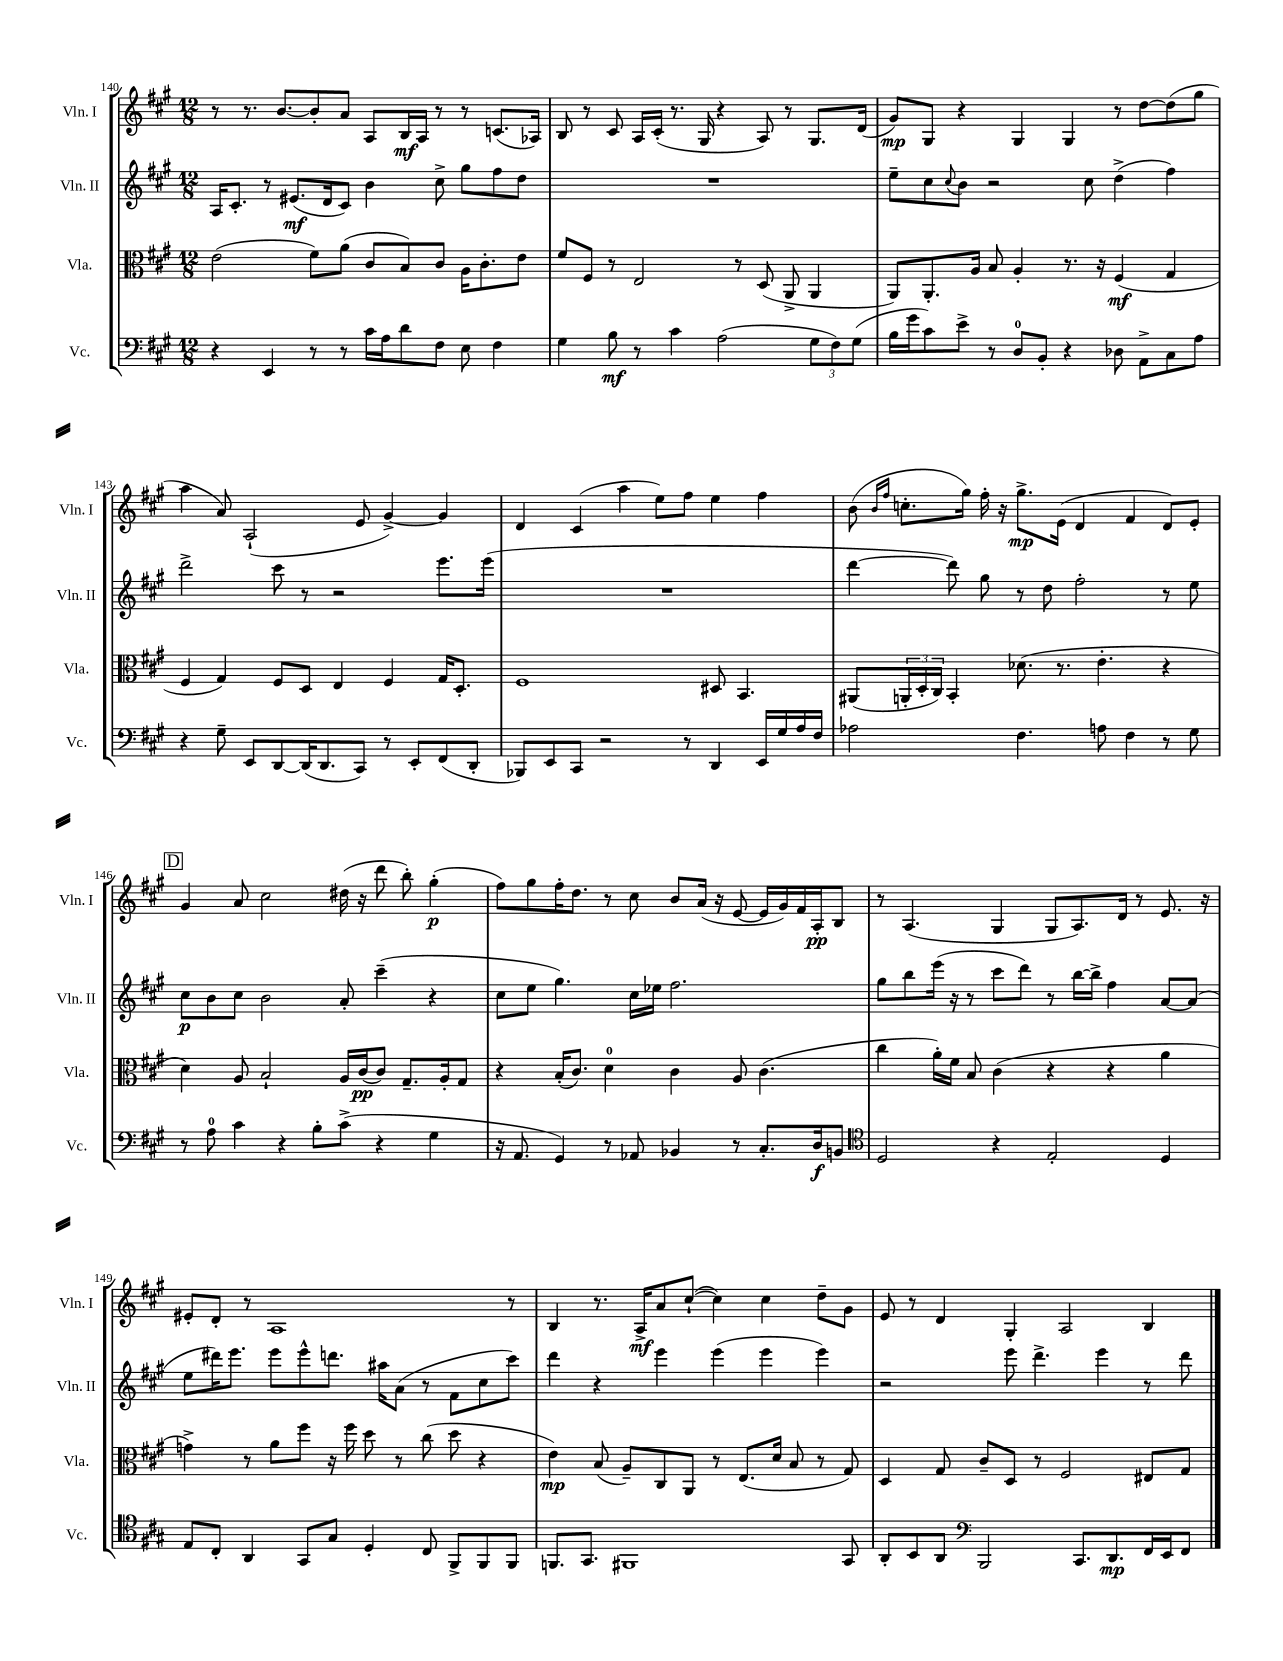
<<
\new StaffGroup <<
\new Staff = "s0" \with { instrumentName = "Vln. I" shortInstrumentName = "Vln. I" } {
    \clef treble \key a \major \numericTimeSignature \time 12/8
    r8 r8. b'8.~ b'8-. a'8 a8 b16\mf a16 r8 r8 c'8.( aes16) |
    b8 r8 cis'8 a16 cis'16-.( r8. gis16 r4 a8) r8 gis8. d'16( |
    gis'8\mp) gis8 r4 gis4 gis4 r8 d''8~ d''8( gis''8 |
    a''4 a'8) a2-!( e'8 gis'4~->) gis'4 |
    d'4 cis'4( a''4 e''8) fis''8 e''4 fis''4 |
    b'8( \grace { b'16 fis''16 } c''8.-. gis''16) fis''16-. r16 gis''8.->\mp e'16( d'4 fis'4 d'8) e'8-. |
    \mark \markup { \box "D" } gis'4 a'8 cis''2 dis''16( r16 d'''8 b''8-.) gis''4-.\p( |
    fis''8) gis''8 fis''16-. d''8. r8 cis''8 b'8 a'16( r16 e'8~ e'16 gis'16) fis'16 a16-.\pp b8 |
    r8 a4.( gis4 gis8 a8.) d'16 r8 e'8. r16 |
    eis'8-. d'8-. r8 a1 r8 |
    b4 r8. a16->\mf a'8 cis''8~-!( cis''4) cis''4 d''8-- gis'8 |
    e'8 r8 d'4 gis4-. a2 b4 \bar "|." |
}
\new Staff = "s1" \with { instrumentName = "Vln. II" shortInstrumentName = "Vln. II" } {
    \clef treble \key a \major \numericTimeSignature \time 12/8
    a16 cis'8.-. r8 eis'8.\mf( d'16 cis'8) b'4 cis''8-> gis''8 fis''8 d''8 |
    R1. |
    e''8-- cis''8 \appoggiatura { cis''8 } b'8 r2 cis''8 d''4->( fis''4) |
    d'''2-> cis'''8 r8 r2 e'''8. e'''16( |
    R1. |
    d'''4~ d'''8) gis''8 r8 d''8 fis''2-. r8 e''8 |
    \mark \markup { \box "D" } cis''8\p b'8 cis''8 b'2 a'8-. cis'''4--( r4 |
    cis''8 e''8 gis''4.) cis''16 ees''16 fis''2. |
    gis''8 b''8 e'''16( r16 r8 cis'''8 d'''8) r8 b''16~ b''16-> fis''4 a'8~ a'8( |
    e''8 dis'''16) e'''8. e'''8 e'''8-^ d'''8. ais''16 a'8( r8 fis'8 cis''8 cis'''8) |
    d'''4 r4 e'''4 e'''4( e'''4 e'''4) |
    r2 e'''8 d'''4.-> e'''4 r8 d'''8 \bar "|." |
}
\new Staff = "s2" \with { instrumentName = "Vla." shortInstrumentName = "Vla." } {
    \clef alto \key a \major \numericTimeSignature \time 12/8
    e'2( fis'8) a'8( cis'8 b8) cis'8 a16 cis'8.-. e'8 |
    fis'8 fis8 r8 e2 r8 d8( a,8-> a,4 |
    a,8) a,8.-. a16 b8 a4-. r8. r16 fis4\mf( gis4 |
    fis4 gis4) fis8 d8 e4 fis4 gis16 d8.-. |
    fis1 dis8 b,4. |
    ais,8( \tuplet 3/2 { a,16-. d16-. cis16) } b,4-. des'8.( r8. e'4.-. r4 |
    \mark \markup { \box "D" } d'4) a8 b2-! a16 cis'16\pp( cis'8) gis8.-- a16-. gis8 |
    r4 b16-.( cis'8.) d'4-0 cis'4 a8 cis'4.( |
    cis''4 a'16-.) fis'16 b8 cis'4( r4 r4 a'4 |
    g'4->) r8 a'8 fis''8 r16 fis''16 d''8 r8 cis''8( d''8 r4 |
    e'4\mp) b8( a8--) cis8 a,8 r8 e8.( d'16 b8 r8 gis8) |
    d4 gis8 cis'8-- d8 r8 fis2 eis8 gis8 \bar "|." |
}
\new Staff = "s3" \with { instrumentName = "Vc." shortInstrumentName = "Vc." } {
    \clef bass \key a \major \numericTimeSignature \time 12/8
    r4 e,4 r8 r8 cis'16 a16 d'8 fis8 e8 fis4 |
    gis4 b8\mf r8 cis'4 a2( \tuplet 3/2 { gis8 fis8) gis8( } |
    b16 gis'16 cis'8) e'8-> r8 d8-0 b,8-. r4 des8 a,8-> cis8 a8 |
    r4 gis8-- e,8 d,8~ d,16( d,8. cis,8) r8 e,8-. fis,8( d,8-. |
    bes,,8) e,8 cis,8 r2 r8 d,4 e,16 gis16 a16 fis16 |
    aes2 fis4. a8 fis4 r8 gis8 |
    \mark \markup { \box "D" } r8 a8-0 cis'4 r4 b8-. cis'8->( r4 gis4 |
    r16 a,8. gis,4) r8 aes,8 bes,4 r8 cis8.-. d16\f b,8 |
    \clef tenor d2 r4 e2-. d4 |
    e8 cis8-. a,4 gis,8 gis8 d4-. cis8 fis,8-> fis,8 fis,8 |
    f,8. gis,8. fis,1 gis,8 |
    a,8-. b,8 a,8 \clef bass b,,2 cis,8. d,8.\mp fis,16 e,16 fis,8 \bar "|." |
}
>>
>>
\layout { \context { \Score currentBarNumber = #140 } }
